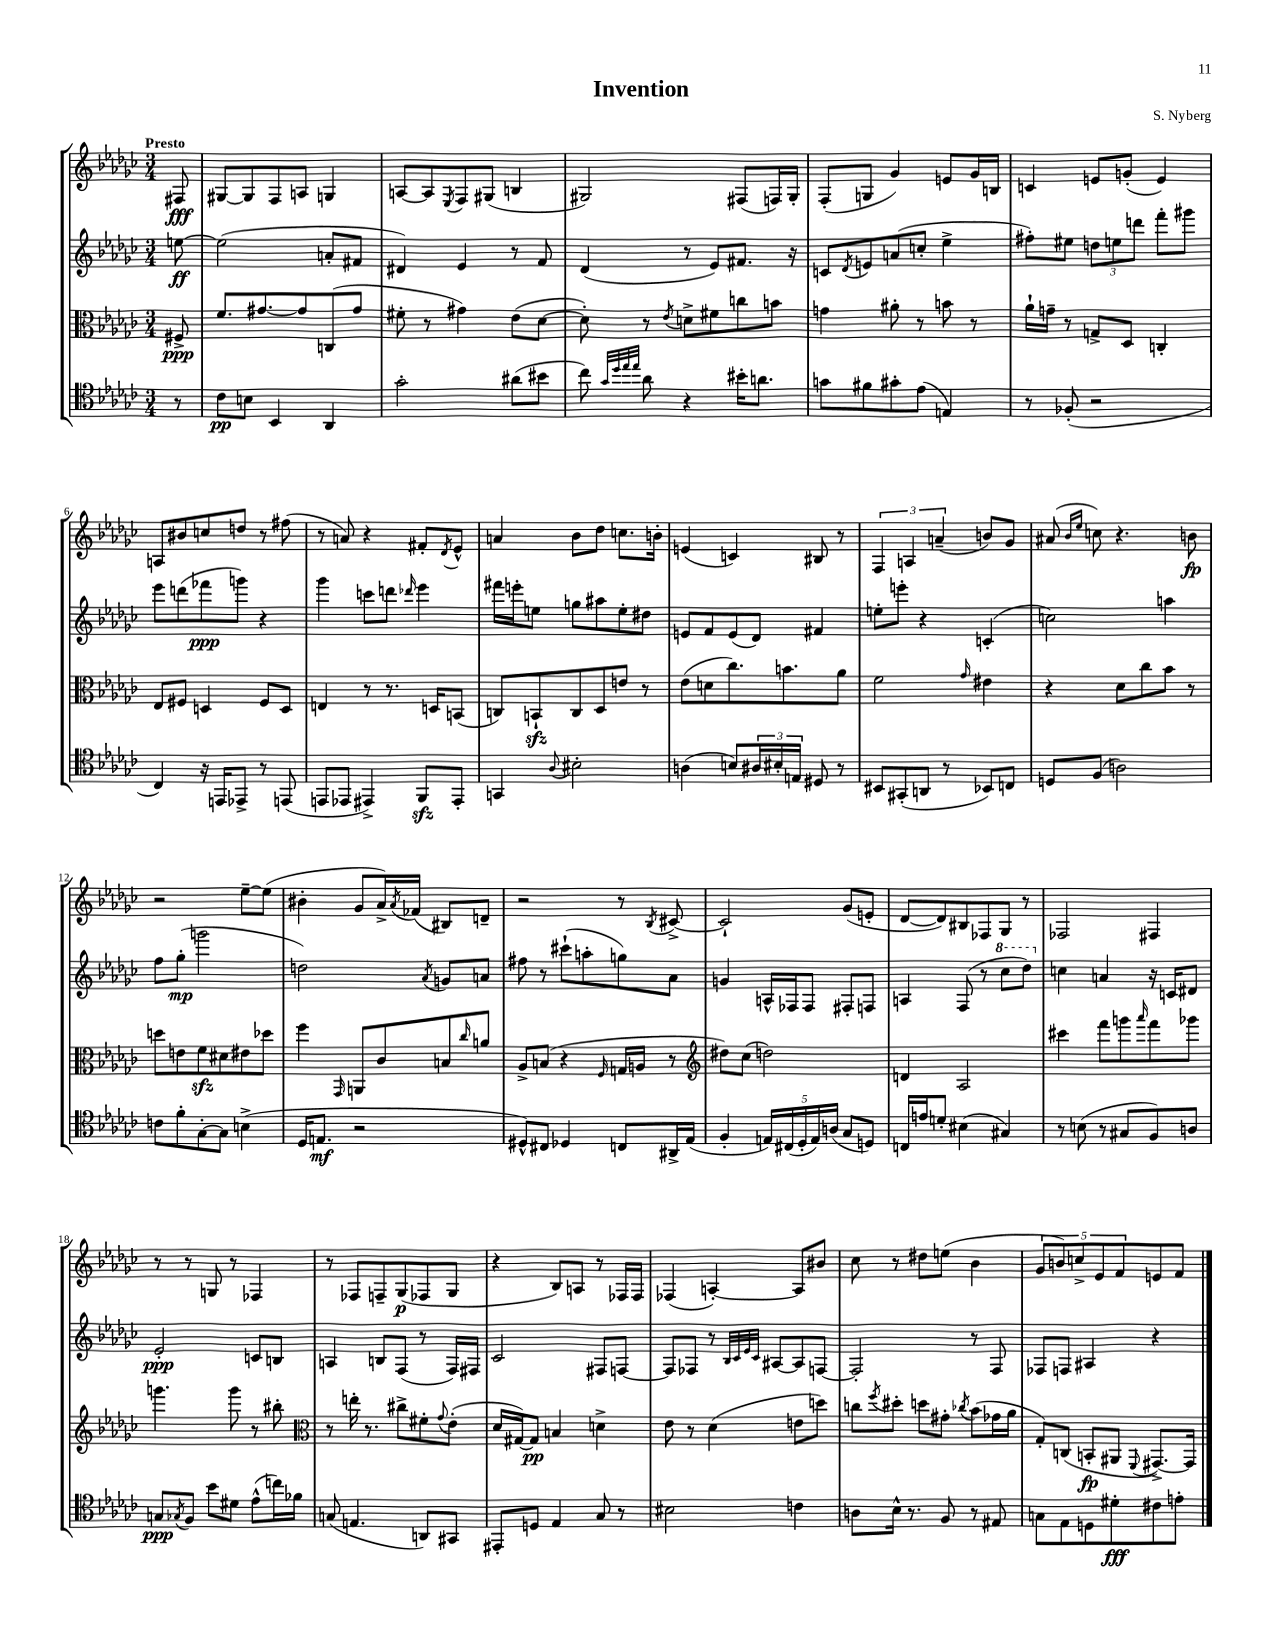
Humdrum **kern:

**kern	**kern	**kern	**kern
*staff4	*staff3	*staff2	*staff1
*clefC4	*clefC3	*clefG2	*clefG2
*k[b-e-a-d-g-c-]	*k[b-e-a-d-g-c-]	*k[b-e-a-d-g-c-]	*k[b-e-a-d-g-c-]
*M3/4	*M3/4	*M3/4	*M3/4
8r	8F#^/	[8ee\	8F#/
=	=	=	=
8c-\L	8.f/L	(2ee\]	[8G#/L
8B\J	.	.	8G#/]
.	[8.g#/	.	.
4BB-/	.	.	8F/
.	8g#/]	.	8A/J
4AA-/	(8C/	8a'/L	4G/
.	8g#/J	8f#/J	.
=	=	=	=
2g-'\	8f#'\	4d#/)	[8A/L
.	8r	.	8A/]
.	.	.	8qE-/
.	4g#\)	4e-/	8F/
.	.	.	(8G#/J
(8a#\L	(8e-\L	8r	4B/
8b#\J	[8d-\J	8f/	.
=	=	=	=
8cc-\)	8d-'\])	(4d-/	2G#/)
32qqg-/LLL	.	.	.
32qqdd-/	.	.	.
32qqee-/	.	.	.
32qqee-/JJJ	.	.	.
8a-\	8r	.	.
.	8qe-/	.	.
4r	8d^\L	8r	.
.	8f#\	8e-/L)	.
16b#'\LK	8cc\	8.f#/J	(8F#/L
8.a\J	.	.	.
.	8b\J	.	16F/L)
.	.	16r	16G#'/JJ
=	=	=	=
8g\L	4g\	8c/L	(8F'/L
.	.	8qd-/	.
8f#\	.	8e/	8G/J
8g#'\	8a#'\	(8a/	4g-/)
(8e-\J	8r	8cc'/J	.
4E/)	8b\	4ee-^\	8e/L
.	8r	.	16g-/L
.	.	.	16B/JJ
=	=	=	=
8r	16a-`\LL	8ff#'\L)	4c/
.	16g~\JJ	.	.
(8F-'/	8r	8ee#\J	.
2r	8G^/L	12dd\L	8e/L
.	.	12ee\	.
.	8D-/J	.	(8g'/J
.	.	12ddd\J	.
.	4C'/	8fff'\L	4e/)
.	.	8ggg#\J	.
=	=	=	=
4C-/)	8E-/L	8eee-\L	8A/L
.	8F#/J	(8ddd\	8b#/
16r	4D/	8fff-\	8cc/
16EE/LK	.	.	.
8EE-^/J	.	8ggg\J)	8dd/J
8r	8F#/L	4r	8r
(8EE/	8D/J	.	(8ff#\
=	=	=	=
8EE/L	4E/	4ggg-\	8r
8EE-/J	.	.	8a/)
4EE#^/)	8r	8ccc\L	4r
.	8.r	8ddd\J	.
.	.	16qqddd-/	.
8FF/L	.	4eee-\	8f#'/L
.	16D/LK	.	.
.	.	.	8qd-/
8EE#'/J	(8BB/J	.	8e-^^/J
=	=	=	=
4GG/	8C/L)	16fff#\LL	4a/
.	.	16eee'\J	.
.	8BB`/	8ee\J	.
8qqA-/	.	.	.
2B#'\	8C/	8gg\L	8b-\L
.	8D-/	8aa#\	8dd-\J
.	8e/J	8ee'\	8.cc\L
.	8r	8dd#\J	.
.	.	.	16b'\Jk
=	=	=	=
(4A\	(8e-\L	8e/L	(4e/
.	8d\	8f/	.
8B/L)	8.cc-\)	(8e/	4c/)
24A#/L	.	8d-/J)	.
24B#'/	.	.	.
.	8.b\	.	.
24E/JJ	.	.	.
8D#/	.	4f#/	8B#/
8r	8a-\J	.	8r
=	=	=	=
8BB#/L	2f\	8ee'\L	6F/
(8GG#'/	.	8eee'\J	.
.	.	.	6A/
8AA/J	.	4r	.
.	.	.	(6a~/
8r	.	.	.
.	16qqg-/	.	.
8BB-/L)	4e#\	(4c'/	8b/L)
8C/J	.	.	8g-/J
=	=	=	=
8D/L	4r	2cc\)	(8a#/
.	.	.	16qqb-/LL
.	.	.	16qqee-/JJ
(8F/J	.	.	8cc\)
2A\)	8d-\L	.	4.r
.	8cc-\	.	.
.	8b-\J	4aa\	.
.	8r	.	8b\
=	=	=	=
8c\L	8dd\L	8ff\L	2r
8f'\	8e\	(8gg-'\J	.
[8G-'\	8f\	2ggg\	.
8G-\]J	8d#\	.	.
(4B^\	8e#\	.	[8ee-~\L
.	8dd-\J	.	(8ee-\]J
=	=	=	=
16D-/LK	4ff\	2dd\)	4b#'\
8.E/J	.	.	.
.	16qqGG-/	.	.
2r	8AA/L	.	8g-/L
.	8c-/	.	16a-^/L)
.	.	.	8qa-/
.	.	.	(16f-/JJ
.	.	8qa-/	.
.	8B/	8g/L	8B#/L)
.	16qqcc-/	.	.
.	8a/J	8a/J	8d~/J
=	=	=	=
8D#^^/L)	8A-^/L	8ff#\	2r
8C#/J	(8B/J	8r	.
4D-/	4r	(8ccc#`\L	.
.	.	8aa'\	.
.	16qqF/	.	.
8C/L	16G/LL	8gg\)	8r
.	16A/JJ	.	.
.	.	.	8qB-/
16AA#^/L	8r	8a-\J	[8c#^/
(16E-/JJ	.	.	.
=	=	=	=
*	*clefG2	*	*
4F'/	8dd#\L)	4g/	2c#`/]
.	(8cc-\J	.	.
20E/LL)	2dd\)	16A^^/LL	.
(20C#/	.	.	.
.	.	16F-/J	.
20D-'/	.	.	.
.	.	8F-/J	.
20E/)	.	.	.
(20A/JJ	.	.	.
8G-/L	.	8F#'/L	(8g-/L
8D/J)	.	8F/J	8e'/J
=	=	=	=
16C/LL	4d/	4A/	[8d-/L
16e/J	.	.	.
8d'/J	.	.	8d-/])
(4B#\	2A-/	(8F/	8B#/
.	.	8r	8F-/
4G#/)	.	8ccc-\L	8G-/J
.	.	8ddd-\J)	8r
=	=	=	=
8r	4ccc#\	4cc\	2F-/
(8B\	.	.	.
8r	8fff\L	4a/	.
8G#/L	8ggg\	.	.
.	16qqaaa-/	.	.
8F/)	8fff\	16r	4F#/
.	.	16c/LK	.
8A/J	8ggg-\J	8d#/J	.
=	=	=	=
8G/L	4.ggg\	2e-'/	8r
8qG-/	.	.	.
8F/J	.	.	8r
8b-\L	.	.	8G/
8d#\J	8ggg\	.	8r
(8e-^^\L	8r	8c/L	4F-/
16cc\L)	8bb#'\	8B/J	.
16f-\JJ	.	.	.
=	=	=	=
*	*clefC3	*	*
(8G/	8r	4A/	8r
4.E/	16ee'\	.	8F-/L
.	8.r	.	.
.	.	8B/L	8F~/
.	8cc#^\L	(8F/J	(8G-/
8AA/L)	8f#'\	8r	8F-/
.	8qqg-/	.	.
8GG#/J	(8e-'\J	16F/LL)	8G-/J
.	.	16F#/JJ	.
=	=	=	=
8EE#'/L	16d-/LL	2c-/	4r
.	[16G#/J)	.	.
8D/J	8G#/]J	.	.
4E-/	4B/	.	8B-/L)
.	.	.	8A/J
8G-/	4d^\	8F#/L	8r
8r	.	[8F/J	16F-/LL
.	.	.	16F-/JJ
=	=	=	=
2B#\	8e-\	8F/]L	(4F-/
.	8r	8F-/J	.
.	(4d-\	8r	[4A'/)
.	.	32qqB-/LLL	.
.	.	32qqc-/	.
.	.	32qqe-/	.
.	.	32qqc-/JJJ	.
.	.	[8A#/L	.
4c\	8e\L	8A#/]	8A/]L
.	8dd\J)	[8F/J	8b#/J
=	=	=	=
8A\L	8cc\L	2F'/]	8cc-\
.	8qff/	.	.
16B-^^\Jk	8dd#'\J	.	8r
8.r	.	.	.
.	8dd\L	.	8dd#\L
8F/	8g#'\J	.	(8ee\J
.	8qcc-/	.	.
8r	(8b-\L	8r	4b-\
8E#/	16g-\L	8F/	.
.	16a-\JJ	.	.
=	=	=	=
8G\L	8G-'/L)	8F-/L	10g-/L
.	.	.	10b/)
8E-\	(8C/J	8F/J	.
.	.	.	10cc^/
8D\	8BB'/L	4A#/	.
.	.	.	10e-/
8d#'\	8AA#/J	.	.
.	.	.	10f/
.	8qqFF/	.	.
8c#\	[8.GG#^/L)	4r	8e/
8e'\J	.	.	8f/J
.	16GG#/]Jk	.	.
==	==	==	==
*-	*-	*-	*-
